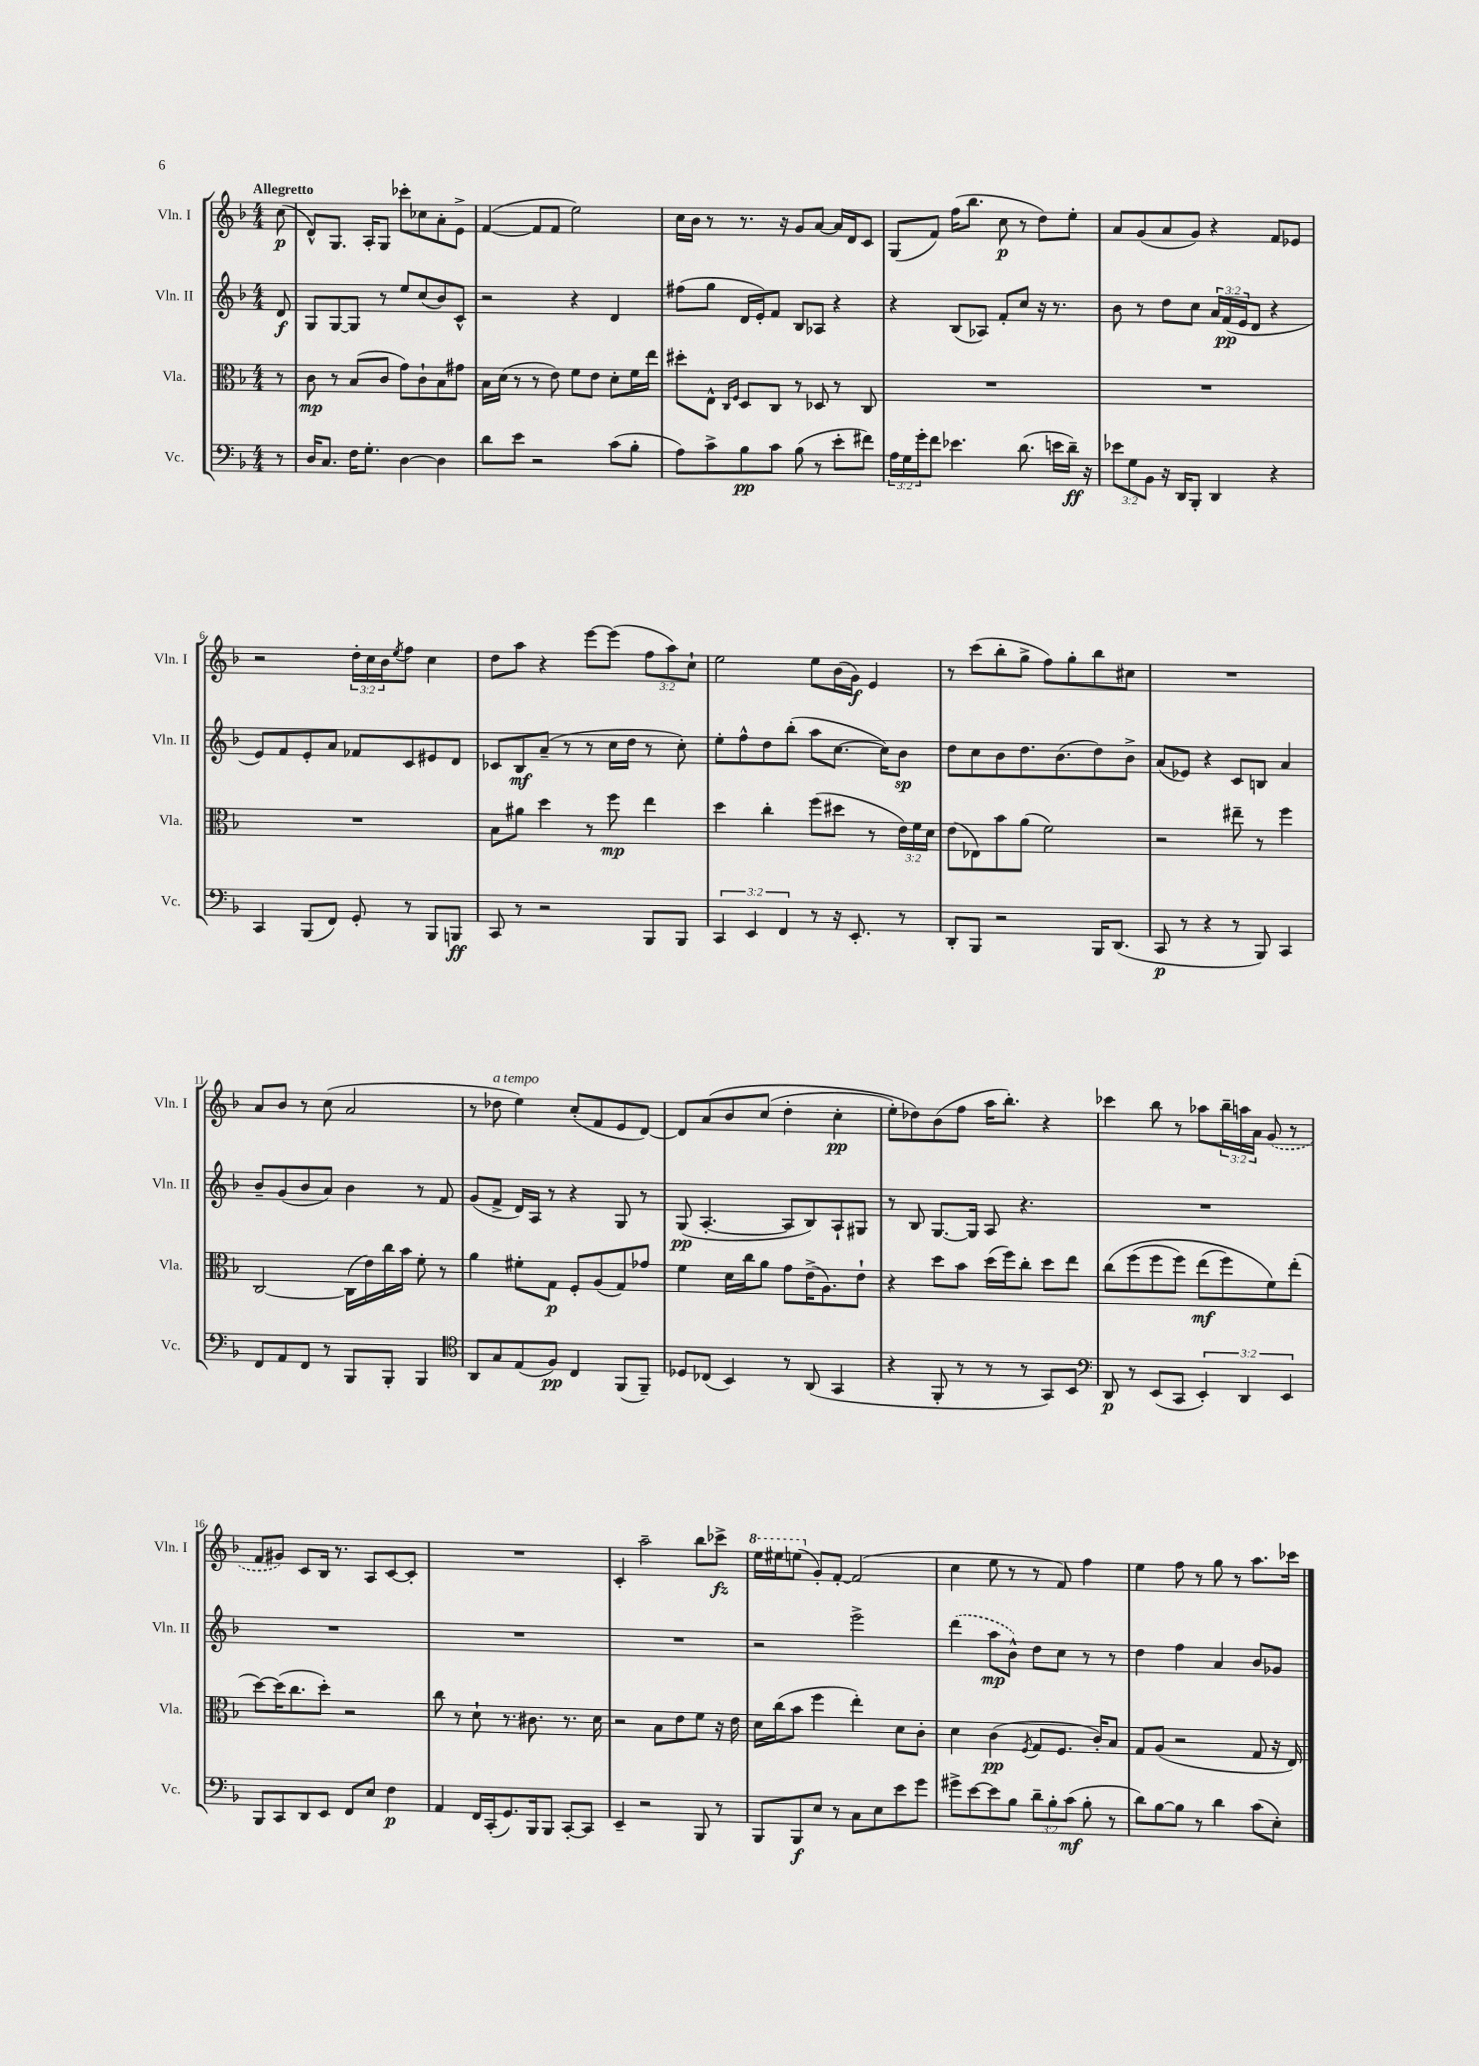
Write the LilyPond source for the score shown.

<<
\new StaffGroup <<
\new Staff = "s0" \with { instrumentName = "Vln. I" shortInstrumentName = "Vln. I" } {
    \clef treble \key f \major \numericTimeSignature \time 4/4 \override Staff.TupletNumber.text = #tuplet-number::calc-fraction-text \partial 8 \tempo "Allegretto"
    c''8\p( |
    d'8-^) g8. a16-. g8 ces'''8-. ces''8 a'8-. e'8-> |
    f'4~( f'8 f'8 e''2) |
    c''16 bes'16 r8 r8. r16 g'8 a'8~ a'16 d'16 c'8 |
    g8( f'8) f''16( bes''8. c''8\p r8 d''8) e''8-. |
    a'8 g'8( a'8 g'8) r4 f'8 ees'8 |
    r2 \tuplet 3/2 { d''16-. c''16 bes'16 } \acciaccatura { e''8 } f''8 c''4 |
    d''8 a''8 r4 e'''8~ e'''8( \tuplet 3/2 { f''8 a''8) c''8-! } |
    e''2 e''8 bes'16( g'16\f) e'4 |
    r8 c'''8( bes''8-. g''8-> f''8) g''8-. bes''8 cis''8 |
    R1 |
    a'8 bes'8 r8 c''8( a'2 |
    r8 des''8^\markup { \italic "a tempo" } e''4) c''8-.( f'8 e'8 d'8~) |
    d'8 a'8\( bes'8 c''8( d''4-. c''4-.\pp |
    e''8-.) des''8\) bes'8( f''8 a''16 bes''8.-.) r4 |
    ces'''4 bes''8 r8 aes''8 \tuplet 3/2 { bes''16-- a''16 a'16 } \once \slurDashed g'8( r8 |
    f'8 gis'8) c'8 bes16 r8. a8 c'8~ c'8-. |
    R1 |
    c'4-. a''2-- bes''8 ces'''8->\fz |
    \ottava #1 e'''16 eis'''16 e'''8( \ottava #0 g'8-.) f'8~-. f'2( |
    c''4 e''8 r8 r8 f'8) f''4 |
    e''4 f''8 r8 g''8 r8 a''8. ces'''16 \bar "|." |
}
\new Staff = "s1" \with { instrumentName = "Vln. II" shortInstrumentName = "Vln. II" } {
    \clef treble \key f \major \numericTimeSignature \time 4/4 \override Staff.TupletNumber.text = #tuplet-number::calc-fraction-text \partial 8
    d'8\f |
    g8 g8~ g8 r8 e''8 c''8( bes'8) c'8-^ |
    r2 r4 d'4 |
    fis''8( g''8 d'16 e'16-.) f'8 bes8 aes8 r4 |
    r4 bes8( aes8) f'8-. c''8 r16 r8. |
    bes'8 r8 d''8 c''8 \tuplet 3/2 { a'16 f'16\pp( e'16 } d'8 r4 |
    e'8) f'8 e'8-. a'8 fes'8 c'8 eis'8 d'8 |
    ces'8 bes8\mf a'8--( r8 r8 c''16 d''16 r8 c''8-.) |
    e''8-. f''8-^ d''8 bes''8-.( a''8 c''8.~ c''16) bes'8\sp |
    d''8 c''8 bes'8 d''8. bes'8.( d''8) bes'8-> |
    a'8( ees'8) r4 c'8 b8 a'4 |
    bes'8-- g'8( bes'8 a'8) bes'4 r8 f'8 |
    g'8( f'8-> d'16) a16 r8 r4 g8 r8 |
    g8\pp( a4.~-. a8 bes8) a8-! gis8 |
    r8 bes8 g8.~ g16 a8 r4. |
    R1 |
    R1 |
    R1 |
    R1 |
    r2 e'''2-> |
    \once \slurDashed d'''4( a''8\mp bes'8-^) d''8 c''8 r8 r8 |
    d''4 f''4 a'4 bes'8 ges'8 \bar "|." |
}
\new Staff = "s2" \with { instrumentName = "Vla." shortInstrumentName = "Vla." } {
    \clef alto \key f \major \numericTimeSignature \time 4/4 \override Staff.TupletNumber.text = #tuplet-number::calc-fraction-text \partial 8
    r8 |
    c'8\mp r8 bes8( c'8 g'8) c'8-! bes8 gis'8 |
    bes16 d'16( r8 r8 e'8) f'8 e'8 d'8-. f'16 e''16 |
    dis''8-. e8-^ \grace { c16 f16 } d8 c8 r8 des8 r8 c8 |
    R1 |
    R1 |
    R1 |
    bes8 ais'8 d''4 r8 f''8\mp e''4 |
    d''4 c''4-. f''8( dis''8 r8 \tuplet 3/2 { e'16) f'16 d'16 } |
    e'8( ees8) bes'8 a'8( f'2) |
    r2 eis''8-- r8 f''4 |
    c2~ c16( e'16) c''16 bes'16 f'8-. r8 |
    a'4 fis'8-. g8\p f8-. a8( g8) ges'8 |
    f'4 d'16 c''16 a'8 g'8 e'16->( a8.) e'8-! |
    r4 d''8 bes'8 d''16( f''16) c''8-. d''8 e''8 |
    c''8\( f''8( f''8 f''8) e''8\mf( f''8) f'8\) e''8-.( |
    d''8~) d''16( c''8. d''8-.) r2 |
    c''8 r8 d'8-! r8. cis'8. r8. d'16 |
    r2 bes8 e'8 f'8 r16 e'16 |
    d'16 c''16( bes'8 f''4 e''4-.) d'8 c'8-. |
    d'4 c'4\pp( \acciaccatura { f8 } g8 f8. c'16-.) bes8 |
    g8 a8( r2 g8 r16 e16) \bar "|." |
}
\new Staff = "s3" \with { instrumentName = "Vc." shortInstrumentName = "Vc." } {
    \clef bass \key f \major \numericTimeSignature \time 4/4 \override Staff.TupletNumber.text = #tuplet-number::calc-fraction-text \partial 8
    r8 |
    d16 c8. f16 g8.-. d4~ d4 |
    d'8 e'8 r2 c'8( bes8-. |
    a8) c'8-> bes8\pp c'8 bes8( r8 e'8-. fis'8) |
    \tuplet 3/2 { a16 g16 g'16-. } f'8 ees'4. d'8.( e'16 d'16--\ff) r16 |
    \tuplet 3/2 { ees'8 g8 bes,8 } r16 d,16 bes,,8-. d,4 r4 |
    c,4 bes,,8( f,8) g,8-. r8 bes,,8 b,,8\ff |
    c,8 r8 r2 bes,,8 bes,,8 |
    \tuplet 3/2 { c,4 e,4 f,4 } r8 r16 e,8.-. r8 |
    d,8-. bes,,8 r2 bes,,16 d,8.( |
    c,8\p r8 r4 r8 bes,,8) c,4 |
    f,8 a,8 f,8 r8 bes,,8 bes,,8-. bes,,4 |
    \clef tenor a,8 g8 e8( f8\pp) c4 f,8( f,8--) |
    des8 ces8( bes,4) r8 a,8( g,4 |
    r4 f,8-. r8 r8 r8 g,8) bes,8 |
    \clef bass d,8\p r8 e,8( c,8 \tuplet 3/2 { e,4-.) d,4 e,4 } |
    bes,,8 c,8 d,8 e,8 f,8 e8 f4\p |
    a,4 f,16 c,16-.( g,8.) bes,,16 bes,,8 c,8~-. c,8 |
    e,4-- r2 bes,,8 r8 |
    bes,,8 bes,,8\f e8 r8 c8 e8 e'8 g'8 |
    gis'8-> e'8~ e'8 bes8 \tuplet 3/2 { d'8-- bes8-. c'8\mf( } bes8-. r8 |
    d'8) bes8~ bes8 r8 d'4 c'8( e8-.) \bar "|." |
}
>>
>>
